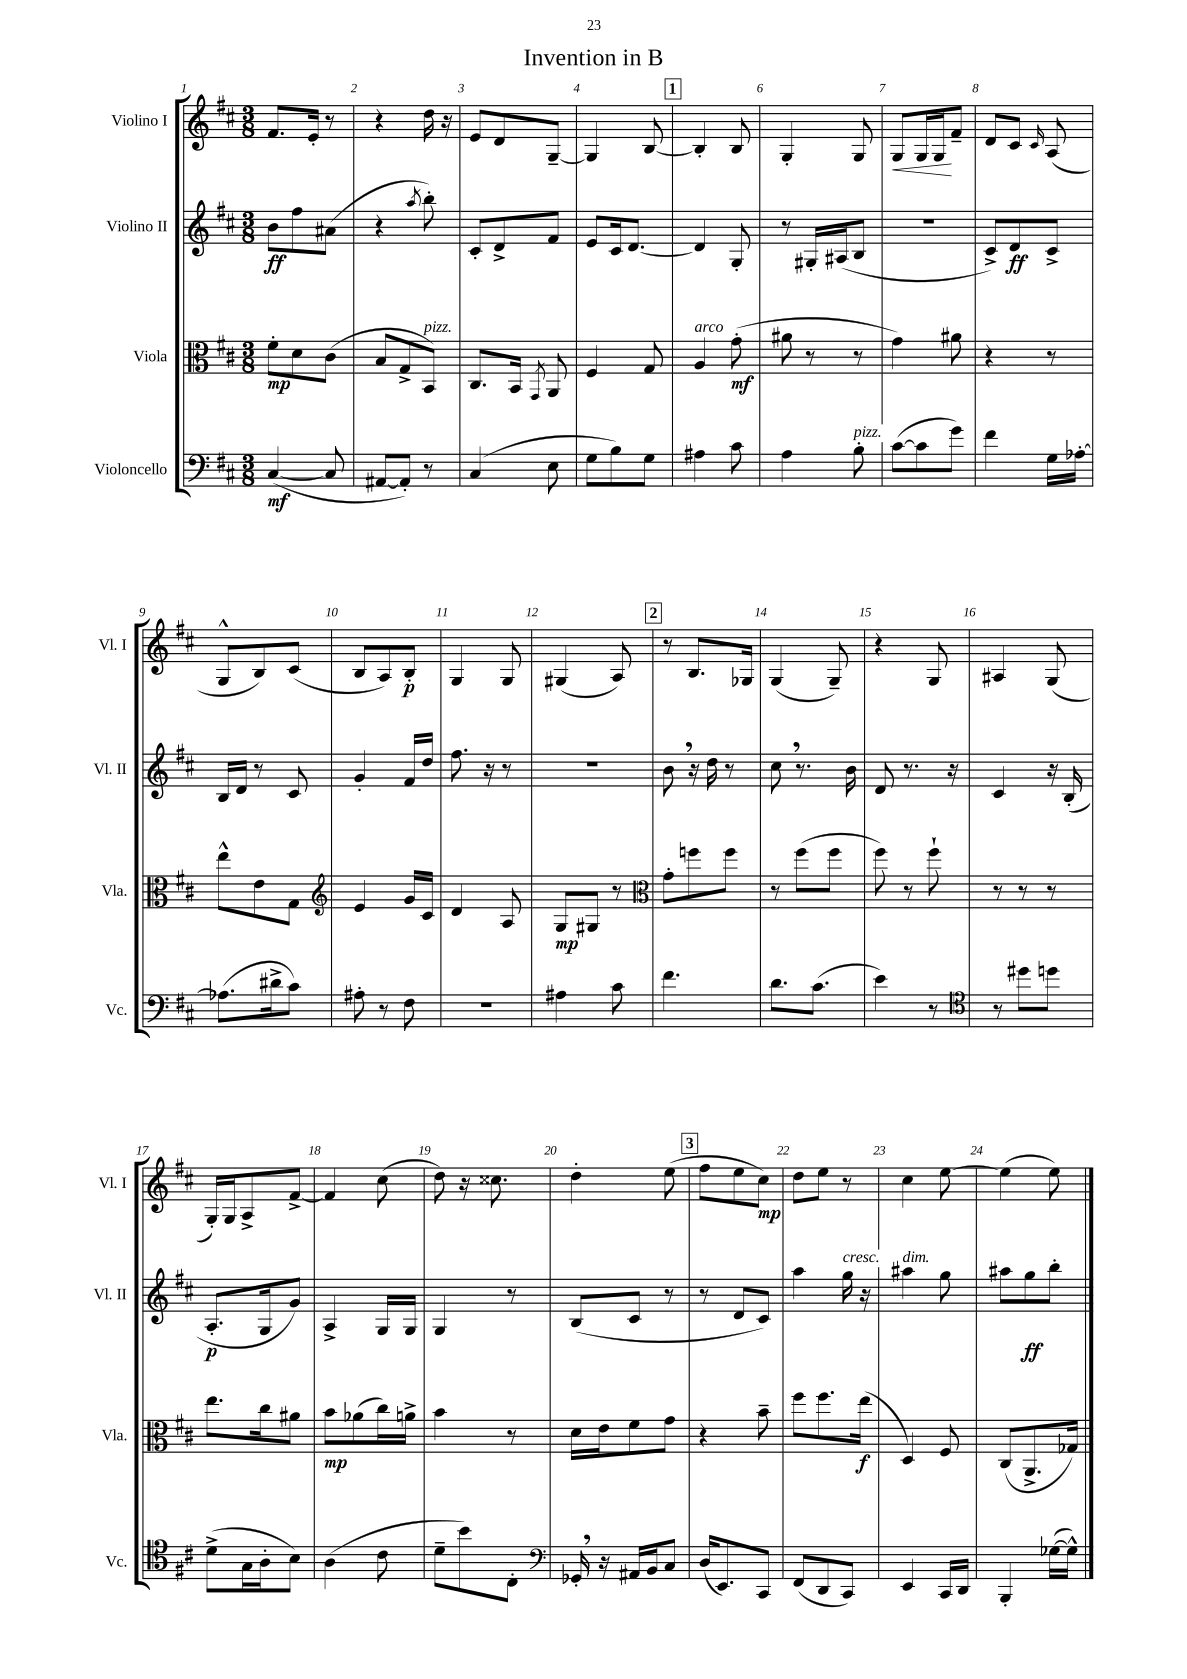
\header { title = "Invention in B" }
<<
\new StaffGroup <<
\new Staff = "s0" \with { instrumentName = "Violino I" shortInstrumentName = "Vl. I" } {
    \clef treble \key d \major \numericTimeSignature \time 3/8
    \autoBeamOff fis'8.[ e'16]-. r8 |
    r4 d''16 r16 |
    e'8[ d'8 g8]~-- |
    g4 b8~ |
    \mark \markup { \box "1" } b4-. b8 |
    g4-. g8 |
    g8[\< g16 g16\! fis'8]-- |
    d'8[ cis'8] \grace { cis'16 } a8( |
    g8[-^ b8) cis'8]( |
    b8[ a8) b8]-.\p |
    g4 g8 |
    gis4( a8) |
    \mark \markup { \box "2" } r8 b8.[ ges16] |
    g4( g8--) |
    r4 g8 |
    ais4 g8( |
    g16[-.) g16 a8-> fis'8]~-> |
    fis'4 cis''8( |
    d''8) r16 cisis''8. |
    d''4-. e''8( |
    \mark \markup { \box "3" } fis''8[ e''8 cis''8]\mp) |
    d''8[ e''8] r8 |
    cis''4 e''8~ |
    e''4( e''8) \bar "|." |
}
\new Staff = "s1" \with { instrumentName = "Violino II" shortInstrumentName = "Vl. II" } {
    \clef treble \key d \major \numericTimeSignature \time 3/8
    \autoBeamOff b'8[\ff fis''8 ais'8]( |
    r4 \acciaccatura { a''8 } b''8-.) |
    cis'8[-. d'8-> fis'8] |
    e'8[ cis'16 d'8.]~ |
    \mark \markup { \box "1" } d'4 g8-. |
    r8 gis16[-. ais16( b8] |
    R4. |
    cis'8[->) d'8\ff cis'8]-> |
    b16[ d'16] r8 cis'8 |
    g'4-. fis'16[ d''16] |
    fis''8. r16 r8 |
    R4. |
    \mark \markup { \box "2" } b'8 \breathe r16 d''16 r8 |
    cis''8 \breathe r8. b'16 |
    d'8 r8. r16 |
    cis'4 r16 b16-.( |
    a8.[-.\p g16 g'8]) |
    a4-> g16[ g16] |
    g4 r8 |
    b8[( cis'8] r8 |
    \mark \markup { \box "3" } r8 d'8[ cis'8]) |
    a''4 g''16^\markup { \italic "cresc." } r16 |
    ais''4^\markup { \italic "dim." } g''8 |
    ais''8[ g''8\ff b''8]-. \bar "|." |
}
\new Staff = "s2" \with { instrumentName = "Viola" shortInstrumentName = "Vla." } {
    \clef alto \key d \major \numericTimeSignature \time 3/8
    \autoBeamOff fis'8[-.\mp d'8 cis'8]( |
    b8[ g8-> b,8]^\markup { \italic "pizz." }) |
    cis8.[ b,16] \acciaccatura { g,8 } a,8 |
    fis4 g8 |
    \mark \markup { \box "1" } a4^\markup { \italic "arco" } g'8-.\mf( |
    ais'8 r8 r8 |
    g'4) ais'8 |
    r4 r8 |
    e''8[-^ e'8 g8] |
    \clef treble e'4 g'16[ cis'16] |
    d'4 a8 |
    g8[\mp gis8] r8 |
    \mark \markup { \box "2" } \clef alto g'8[-. f''8 f''8] |
    r8 fis''8[( fis''8] |
    fis''8) r8 fis''8-! |
    r8 r8 r8 |
    e''8.[ cis''16 ais'8] |
    b'8[\mp aes'8( cis''16) a'16]-> |
    b'4 r8 |
    d'16[ e'16 fis'8 g'8] |
    \mark \markup { \box "3" } r4 b'8-- |
    fis''8[ fis''8. e''16]\f( |
    d4) fis8 |
    cis8[( a,8.-> ges16]) \bar "|." |
}
\new Staff = "s3" \with { instrumentName = "Violoncello" shortInstrumentName = "Vc." } {
    \clef bass \key d \major \numericTimeSignature \time 3/8
    \autoBeamOff cis4~\mf( cis8 |
    ais,8[~ ais,8]-.) r8 |
    cis4( e8 |
    g8[ b8) g8] |
    \mark \markup { \box "1" } ais4 cis'8 |
    a4 b8-.^\markup { \italic "pizz." } |
    cis'8[~( cis'8 g'8]) |
    fis'4 g16[ aes16]~-. |
    aes8.[( dis'16-> cis'8]) |
    ais8-. r8 fis8 |
    R4. |
    ais4 cis'8 |
    \mark \markup { \box "2" } fis'4. |
    d'8.[ cis'8.]( |
    e'4) r8 |
    \clef tenor r8 dis''8[ d''8] |
    d'8[->( g16 a16-. b8]) |
    a4( cis'8 |
    d'8[-- b'8) cis8]-. |
    \clef bass ges,16-. \breathe r16 ais,16[ b,16 cis8] |
    \mark \markup { \box "3" } d16[( e,8.) cis,8] |
    fis,8[( d,8 cis,8]) |
    e,4 cis,16[ d,16] |
    b,,4-. ges16[~( ges16]-^) \bar "|." |
}
>>
>>
\layout { \context { \Score \override BarNumber.break-visibility = ##(#f #t #t) barNumberVisibility = #all-bar-numbers-visible } }
